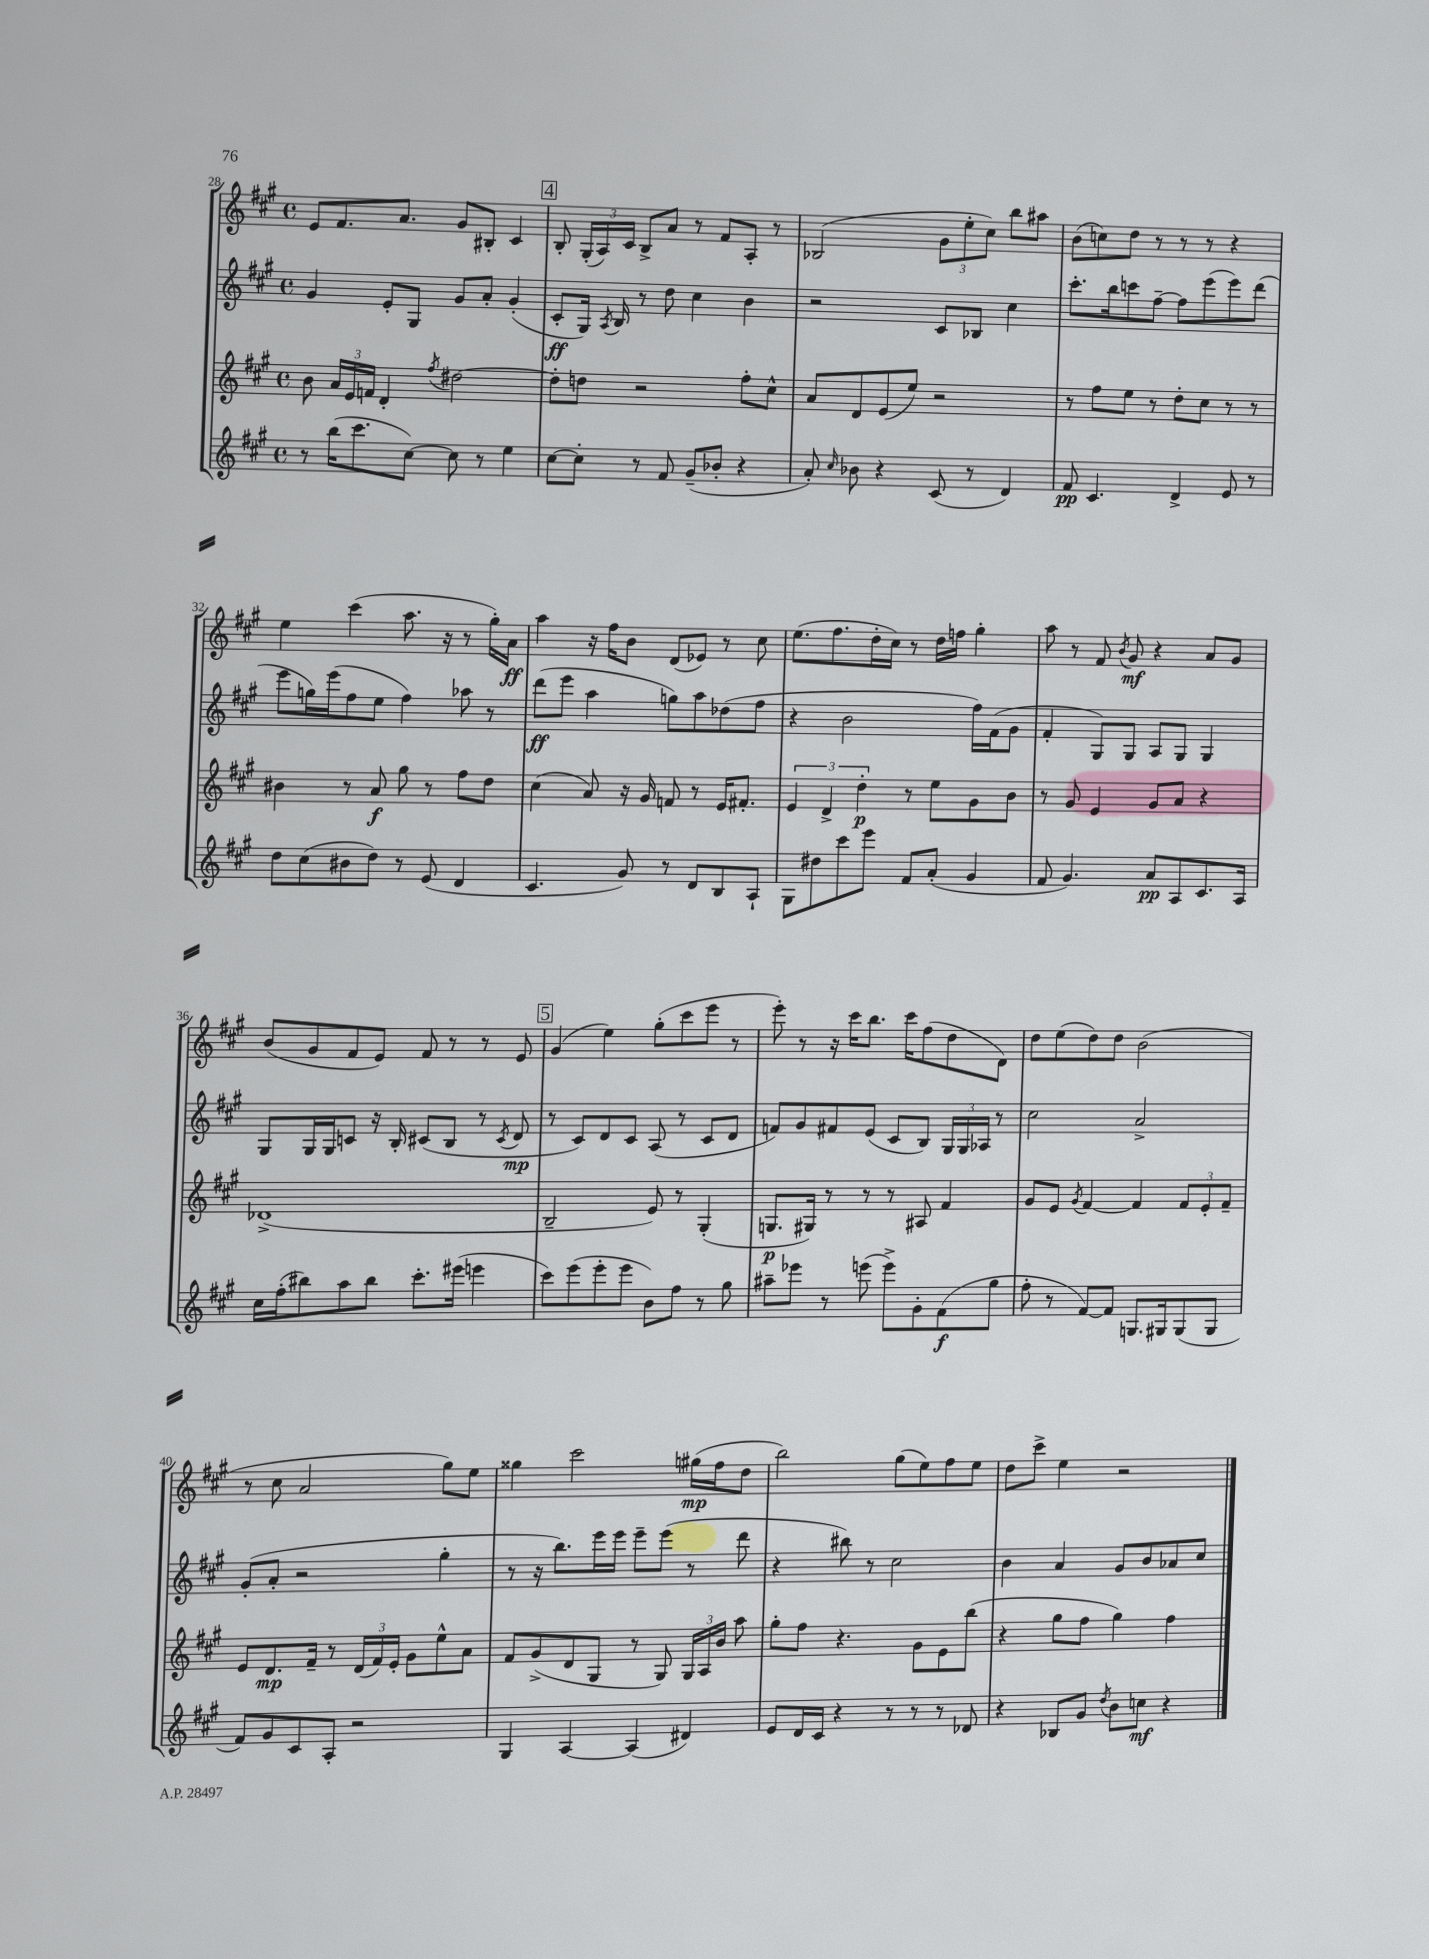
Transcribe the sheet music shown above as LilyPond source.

<<
\new StaffGroup <<
\new Staff = "s0" {
    \clef treble \key a \major \defaultTimeSignature \time 4/4
    \autoBeamOff e'8[ fis'8. a'8.] gis'8[ bis8]-. cis'4 |
    \mark \markup { \box "4" } b8-. \tuplet 3/2 { gis16[-.( a16) cis'16] } b8[-> a'8] r8 fis'8[ a8]-. r8 |
    bes2( \tuplet 3/2 { gis'8[ e''8-. cis''8]) } b''8[ ais''8] |
    b'8[( c''8) d''8] r8 r8 r8 r4 |
    e''4 cis'''4( a''8. r16 r8 gis''16[-.) a'16]\ff |
    a''4 r16 fis''16[ b'8] d'8[( ees'8]) r8 cis''8 |
    e''8.[( fis''8. d''16-. cis''16]) r8 d''16[ f''16] gis''4-. |
    a''8 r8 fis'8 \acciaccatura { b'8 } gis'8\mf r4 a'8[ gis'8] |
    b'8[( gis'8 fis'8 e'8]) fis'8 r8 r8 e'8 |
    \mark \markup { \box "5" } gis'4( e''4) gis''8[-.( cis'''8 e'''8] r8 |
    e'''8-.) r8 r16 cis'''16[ b''8.] cis'''16[ fis''8( d''8 d'8]) |
    d''8[ e''8( d''8) d''8] b'2( |
    r8 cis''8 a'2 gis''8[) e''8] |
    gisis''4 cis'''2 gis''16[\mp( fis''16 d''8] |
    b''2) gis''8[( e''8) fis''8 e''8] |
    d''8[ cis'''8]-> e''4 r2 \bar "|." |
}
\new Staff = "s1" {
    \clef treble \key a \major \defaultTimeSignature \time 4/4
    \autoBeamOff gis'4 e'8[-. gis8] gis'8[ a'8]-. gis'4-.( |
    \mark \markup { \box "4" } cis'8[-.\ff gis16]) \acciaccatura { a8 } b16 r8 d''8 cis''4 b'4 |
    r2 cis'8[ bes8] cis''4 |
    cis'''8.[-. b''16 c'''8 fis''8]~-- fis''8[ e'''8( e'''8) d'''8]( |
    e'''8[ g''16) e'''16( fis''8 e''8] fis''4) aes''8 r8 |
    d'''8[\ff( e'''8] a''4 g''8[) a''8 des''8( fis''8] |
    r4 b'2 fis''16[) fis'16( gis'8] |
    fis'4-. gis8[) gis8] a8[ gis8] gis4 |
    gis8[ gis16 gis16 c'8] r16 b16-. cis'8[( b8] r8 \acciaccatura { cis'8 } d'8\mp |
    \mark \markup { \box "5" } r8 cis'8[) d'8 cis'8] a8( r8 cis'8[ d'8] |
    f'8[) gis'8 fis'8 e'8]( cis'8[ b8]) \tuplet 3/2 { gis16[ gis16 aes16] } r8 |
    cis''2 a'2-> |
    gis'8[-.( a'8]-. r2 gis''4-. |
    r8 r16 b''8.[) e'''16 e'''16] e'''8[-- e'''8]( r8 d'''8 |
    r4 bis''8) r8 cis''2 |
    b'4 a'4 gis'8[ b'8 aes'8 cis''8] \bar "|." |
}
\new Staff = "s2" {
    \clef treble \key a \major \defaultTimeSignature \time 4/4
    \autoBeamOff b'8 \tuplet 3/2 { a'16[ e'16 f'16] } d'4-. \acciaccatura { fis''8 } dis''2~ |
    \mark \markup { \box "4" } dis''8[-. d''8] r2 fis''8[-. cis''8]-^ |
    a'8[ d'8 e'8( e''8]) r2 |
    r8 fis''8[ e''8] r8 d''8[-. cis''8] r8 r8 |
    bis'4 r8 a'8\f gis''8 r8 fis''8[ d''8] |
    cis''4( a'8) r16 gis'16 f'8 r8 e'16[ fis'8.]-. |
    \tuplet 3/2 { e'4 d'4-> d''4-.\p } r8 e''8[ gis'8 b'8] |
    r8 gis'8 e'4 gis'8[ a'8] r4 |
    des'1->( |
    \mark \markup { \box "5" } b2-- e'8) r8 gis4-.( |
    g8.[\p gis16]) r8 r8 r8 ais8 fis'4 |
    gis'8[ e'8] \acciaccatura { gis'8 } fis'4~ fis'4 \tuplet 3/2 { fis'8[ e'8-. fis'8]-- } |
    e'8[ d'8.\mp fis'16]-- r8 \tuplet 3/2 { d'16[( fis'16) e'16]-. } gis'8[ e''8-^ a'8] |
    fis'8[ gis'8->( d'8 gis8] r8 gis8) \tuplet 3/2 { gis16[ a16 b'16] } a''8 |
    gis''8[-. fis''8] r4. gis'8[ e'8 b''8]( |
    r4 gis''8[ fis''8] gis''4) fis''4 \bar "|." |
}
\new Staff = "s3" {
    \clef treble \key a \major \defaultTimeSignature \time 4/4
    \autoBeamOff r8 b''16[( cis'''8. cis''8]~) cis''8 r8 e''4 |
    \mark \markup { \box "4" } cis''8[~ cis''8]-. r8 fis'8 gis'8[--( bes'8]-. r4 |
    a'8-.) \grace { cis''16 } bes'8 r4 cis'8( r8 d'4) |
    fis'8\pp cis'4. d'4-> e'8 r8 |
    d''8[ cis''8( bis'8 d''8]) r8 e'8( d'4 |
    cis'4. gis'8) r8 d'8[ b8 a8]-! |
    gis8[ dis''8 cis'''8 e'''8] fis'8[ a'8]-.( gis'4 |
    fis'8 gis'4.) a'8[\pp a8 cis'8. a16] |
    cis''16[ fis''16-.( bis''8) a''8 bis''8] cis'''8.[-. eis'''16]( e'''4 |
    \mark \markup { \box "5" } cis'''8[) e'''8( e'''8-. e'''8] b'8[) fis''8] r8 gis''8 |
    ais''8[-- ees'''8] r8 e'''8( e'''8[->) gis'8-. fis'8\f( gis''8] |
    fis''8-. r8 fis'8[~) fis'8] g8.[ gis16 gis8( gis8] |
    fis'8[) gis'8 cis'8 a8]-. r2 |
    gis4 a4~ a4( dis'4) |
    e'8[ d'16 cis'16] r4 r8 r8 r8 des'8 |
    r4 bes8[ gis'8] \acciaccatura { d''8 } b'8[ c''8]\mf r4 \bar "|." |
}
>>
>>
\layout { \context { \Score currentBarNumber = #28 } }
